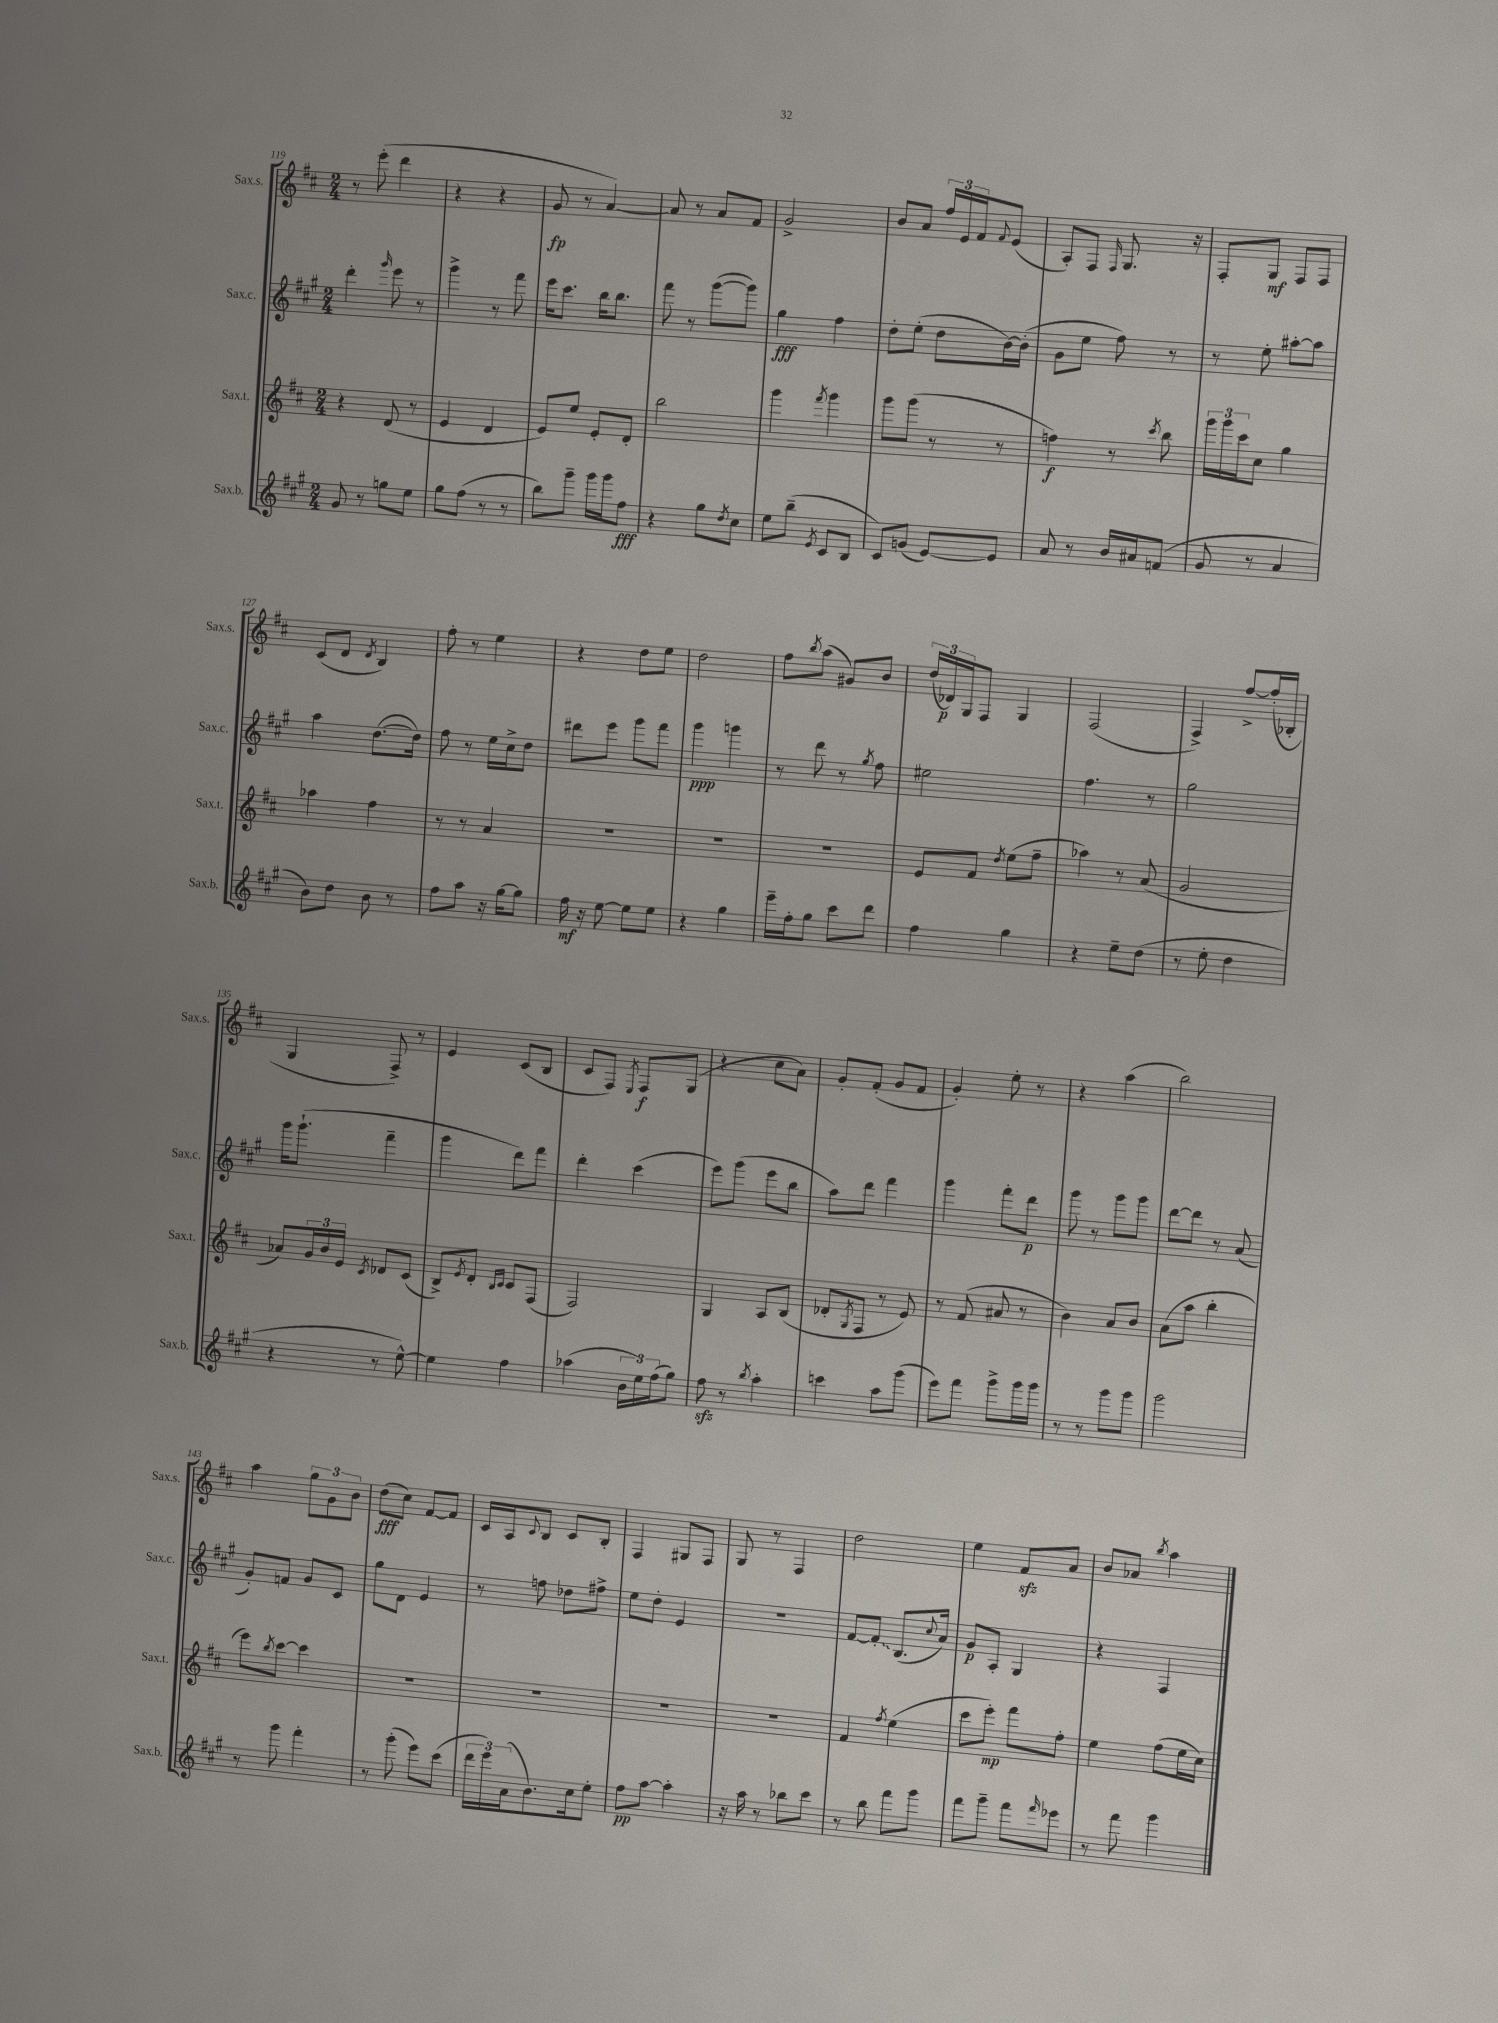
<<
\new StaffGroup <<
\new Staff = "s0" \with { instrumentName = "Sax.s." shortInstrumentName = "Sax.s." } {
    \clef treble \key d \major \numericTimeSignature \time 2/4
    r8 e'''8-.( d'''4 |
    r4 r4 |
    g'8\fp r8 a'4~) |
    a'8 r8 a'8 fis'8 |
    g'2-> |
    b'8 a'8 \tuplet 3/2 { fis''16 e'16 fis'16 } \appoggiatura { fis'8 } e'8( |
    a8-.) fis8 \grace { fis16 } g8. r16 |
    fis8-. g8\mf fis8 fis8 |
    cis'8( d'8 \acciaccatura { d'8 } b4) |
    fis''8-. r8 e''4 |
    r4 d''8 e''8 |
    d''2 |
    fis''8 \acciaccatura { b''8 } a''8( gis'8) b'8 |
    \tuplet 3/2 { d''16( des'16\p) g16 } fis8 g4 |
    fis2( |
    fis4->) fis''8~-> fis''16-.( bes16-. |
    g4 fis8->) r8 |
    e'4 cis'8( b8 |
    cis'8 fis8) \acciaccatura { e8 } fis8\f g8( |
    r4 cis''8 a'8) |
    g'8-. fis'8-.( g'8 fis'8 |
    g'4-.) e''8-. r8 |
    r4 a''4( |
    b''2) |
    a''4 \tuplet 3/2 { g''8 g'8 b'8 } |
    d''8\fff( cis''8) fis'8~ fis'8 |
    cis'16 a16 \appoggiatura { cis'8 } b8 cis'8 b8-. |
    fis4 gis8 fis8 |
    g8 r8 fis4 |
    d''2 |
    e''4 fis'8\sfz a'8 |
    b'8 aes'8 \acciaccatura { b''8 } a''4 \bar "|." |
}
\new Staff = "s1" \with { instrumentName = "Sax.c." shortInstrumentName = "Sax.c." } {
    \clef treble \key a \major \numericTimeSignature \time 2/4
    d'''4-. \grace { gis'''16 } e'''8 r8 |
    gis'''4-> r8 fis'''8 |
    e'''16 cis'''8. b''16 b''8. |
    fis'''8 r8 gis'''8~( gis'''8) |
    gis''4\fff fis''4 |
    d''8-. e''8-.( d''8 b'16~) b'16-.( |
    gis'8 e''8 fis''8) r8 |
    r8 e''8-. ais''8~-. ais''8 |
    a''4 d''8.~( d''16) |
    fis''8 r8 e''16 cis''16-> d''8 |
    dis'''8 e'''8 gis'''8 fis'''8 |
    gis'''4\ppp g'''4 |
    r8 d'''8 r8 \acciaccatura { gis''8 } fis''8 |
    eis''2 |
    fis''4. r8 |
    gis''2 |
    gis'''16 gis'''8.-!( fis'''4-- |
    gis'''4 d'''8) fis'''8 |
    d'''4-. cis'''4( |
    e'''8) gis'''8( e'''8 b''8 |
    a''8) d'''8 fis'''4 |
    gis'''4 fis'''8-. d'''8\p |
    gis'''8 r8 gis'''8 gis'''8 |
    d'''8~ d'''8 r8 a'8( |
    gis'8-.) f'8 gis'8 cis'8 |
    gis''8 d'8 e'4 |
    r8 f''8 des''8 fis''8-> |
    e''8 d''8-. e'4 |
    R2 |
    fis'8~ \once \override Glissando.style = #'zigzag fis'8-.\glissando b8.( \appoggiatura { cis''8 } a'16) |
    gis'8\p a8-. gis4 |
    r4 fis4 \bar "|." |
}
\new Staff = "s2" \with { instrumentName = "Sax.t." shortInstrumentName = "Sax.t." } {
    \clef treble \key d \major \numericTimeSignature \time 2/4
    r4 d'8( r8 |
    e'4 d'4 |
    e'8) e''8 e'8-. d'8-. |
    b''2 |
    g'''4 \acciaccatura { fis'''8 } g'''4 |
    g'''8 g'''8( r8 r8 |
    f''4\f) r8 \acciaccatura { cis'''8 } b''8 |
    \tuplet 3/2 { g'''16 g'''16 cis'''16 } cis''8 g''4 |
    aes''4 fis''4 |
    r8 r8 a'4 |
    R2 |
    R2 |
    R2 |
    e'8 fis'8 \acciaccatura { d''8 } e''8( fis''8-- |
    aes''4) r8 a'8( |
    g'2 |
    aes'8) \tuplet 3/2 { g'16 b'16 e'16 } \acciaccatura { cis'8 } des'8 cis'8( |
    b8->) \acciaccatura { e'8 } d'8-. \grace { b16 cis'16 } cis'8 fis8( |
    fis2) |
    g4 a8 b8( |
    des'8-. \acciaccatura { g8 } fis8 r8 e'8) |
    r8 fis'8( ais'8 r8 |
    b'4) a'8 b'8 |
    a'8( a''8 b''4-. |
    e'''8) \acciaccatura { b''8 } cis'''8~ cis'''4 |
    R2 |
    R2 |
    R2 |
    R2 |
    fis'4 \acciaccatura { fis''8 } e''4( |
    cis'''8 e'''8-.\mp) fis'''8 fis''8-. |
    e''4 fis''8( e''16 cis''16) \bar "|." |
}
\new Staff = "s3" \with { instrumentName = "Sax.b." shortInstrumentName = "Sax.b." } {
    \clef treble \key a \major \numericTimeSignature \time 2/4
    gis'8 r8 g''8 e''8 |
    gis''8 fis''8( r8 r8 |
    b''8) gis'''8-- gis'''16 gis'''16 fis''8\fff |
    r4 gis''8 \acciaccatura { d''8 } cis''8 |
    e''8 b''8--( \acciaccatura { e'8 } cis'8 b8 |
    cis'8) g'8( e'8~) e'8 |
    a'8 r8 b'16 ais'16 f'8( |
    gis'8 r8 a'4 |
    b'8) d''8 b'8 r8 |
    fis''8 a''8 r16 gis''16~ gis''8 |
    fis''16\mf r16 e''8~ e''8 e''8 |
    r4 gis''4 |
    e'''16-- fis''16-. gis''8 cis'''8 d'''8 |
    fis''4 gis''4 |
    r4 e''8-- d''8( |
    r8 e''8-. d''4 |
    r4 r8 e''8~-^) |
    e''4 fis''4 |
    aes''4( \tuplet 3/2 { b'16 e''16) fis''16( } gis''8) |
    fis''8\sfz r8 \acciaccatura { b''8 } a''4-. |
    c'''4 a''8 gis'''8( |
    e'''8) fis'''8 gis'''8-> gis'''16 gis'''16 |
    r8 r8 gis'''8 gis'''8 |
    gis'''2 |
    r8 gis'''8 fis'''4-. |
    r8 gis'''8-.( e'''8) cis'''8( |
    \tuplet 3/2 { d'''16 e'''16) a'16( } b'8.) cis''16 e''8-. |
    fis''8\pp a''8~ a''4-. |
    r16 a''16 r8 bes''8 cis'''8 |
    r8 b''8 fis'''8 gis'''8 |
    fis'''8 gis'''8-- fis'''8 \grace { fis'''16 } ees'''8 |
    r8 fis'''8 gis'''4 \bar "|." |
}
>>
>>
\layout { \context { \Score currentBarNumber = #119 } }
